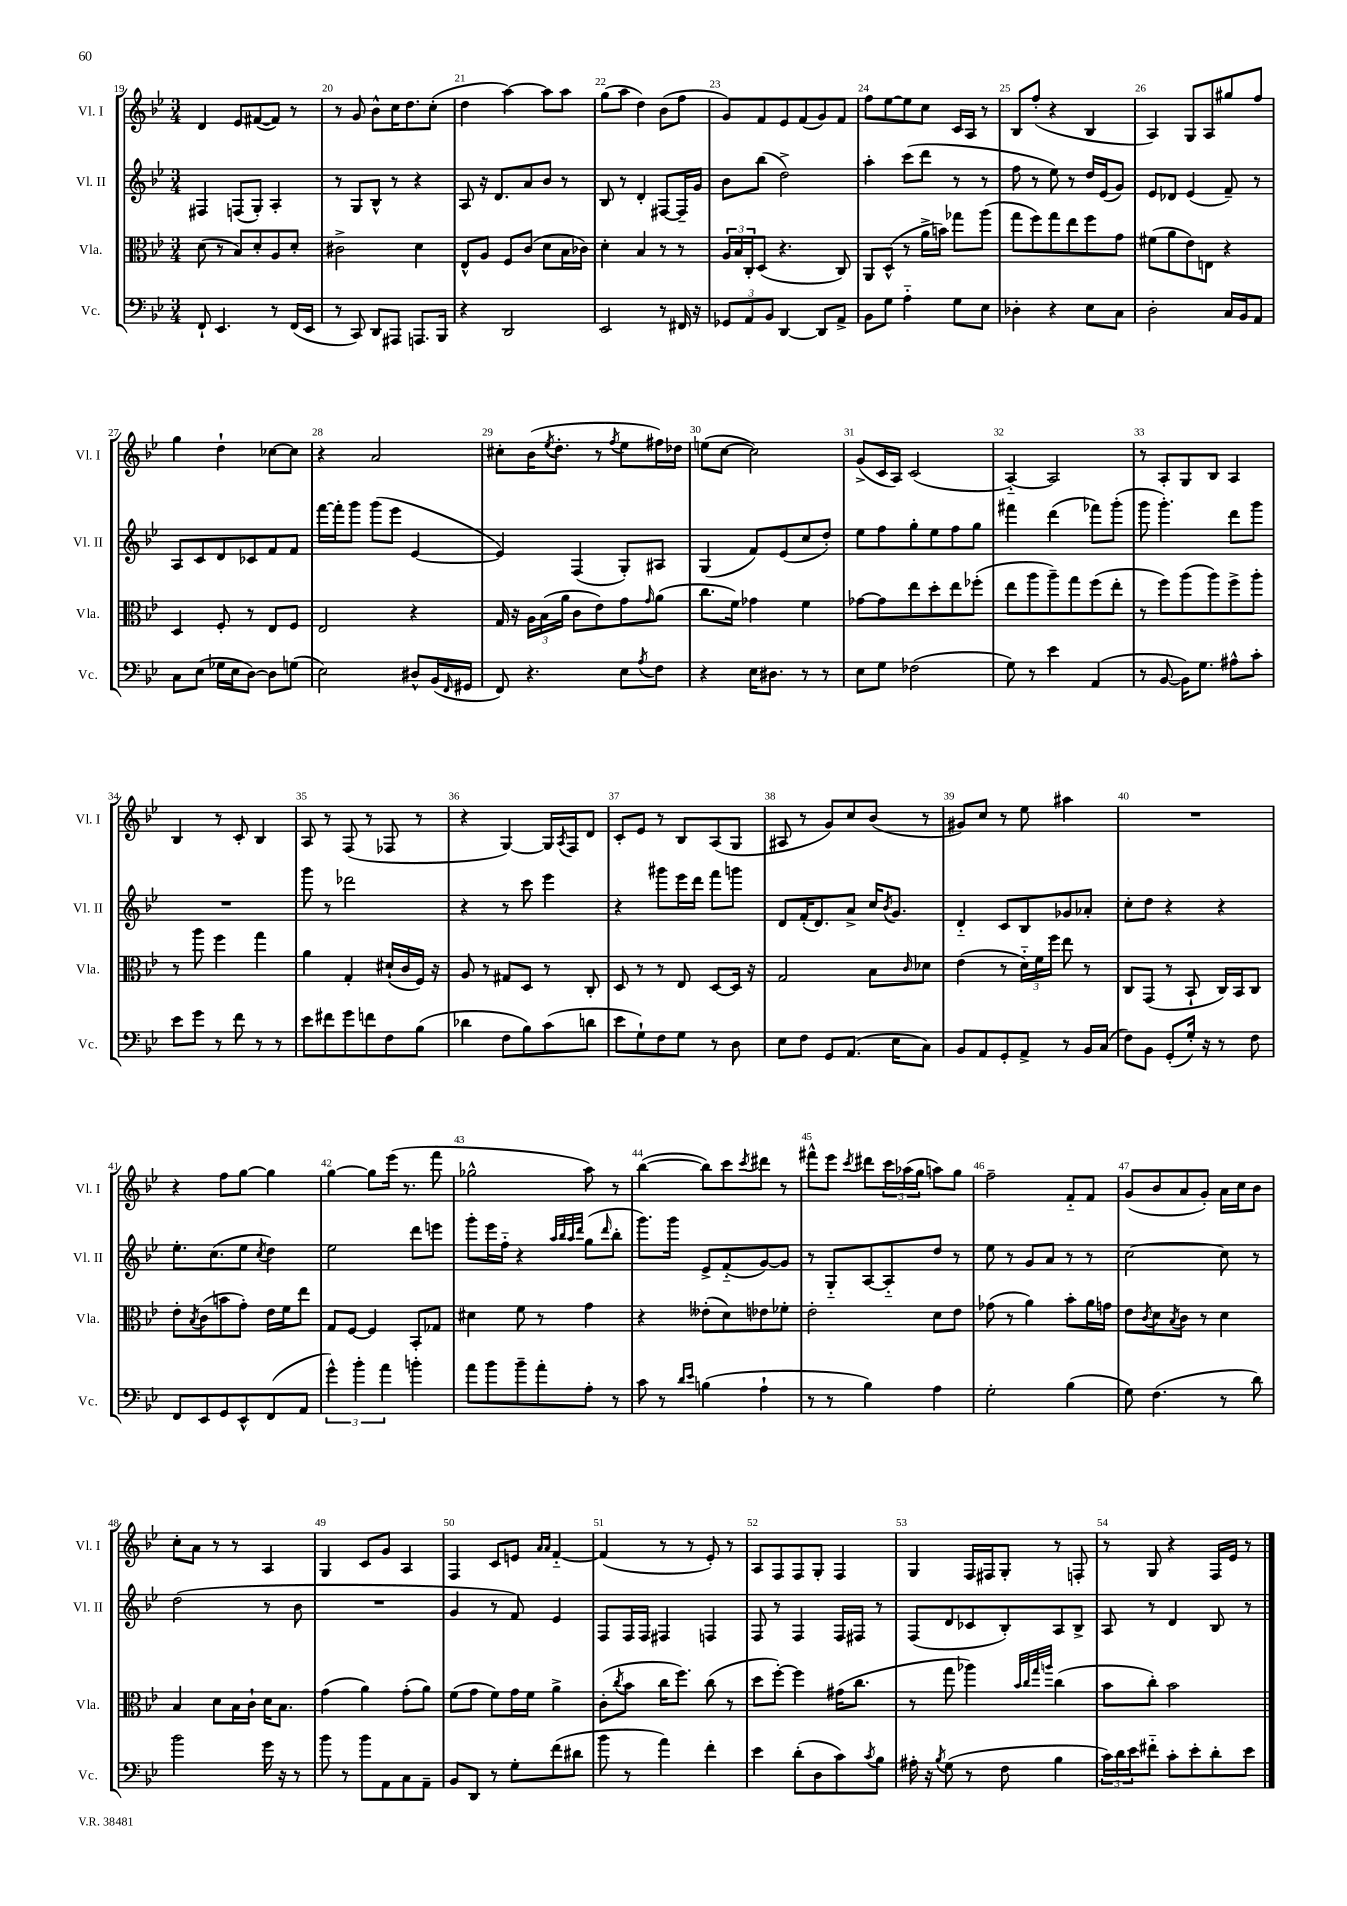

**kern	**kern	**kern	**kern
*part4	*part3	*part2	*part1
*staff4	*staff3	*staff2	*staff1
*I"Vc.	*I"Vla.	*I"Vl. II	*I"Vl. I
*I'Vc.	*I'Vla.	*I'Vl. II	*I'Vl. I
*clefF4	*clefC3	*clefG2	*clefG2
*k[b-e-]	*k[b-e-]	*k[b-e-]	*k[b-e-]
*M3/4	*M3/4	*M3/4	*M3/4
=19	=19	=19	=19
8FF`/	(8d\	4F#X/	4d/
4.EE-/	8r	.	.
.	8B-/L)	(8Fn/L	8e-/L
.	8d'/	8G'/J)	([8f#X/
8r	8A/	4A'/	8f#/J])
(16FF/LL	8d'/J	.	8r
16EE-/JJ	.	.	.
=20	=20	=20	=20
8r	2c#X^\	8r	8r
8CC/)	.	8G/L	8g/
8DD/L	.	8B-^^/J	8b-^^\L
8AAA#X/J	.	8r	16cc\K
.	.	.	8.dd\
8.AAAn/L	4d\	4r	.
.	.	.	(8cc'\J
16BBB-/Jk	.	.	.
=21	=21	=21	=21
4r	8E-^^/L	8A/	4dd\
.	8A/J	16r	.
.	.	8.d/L	.
2DD/	8F/L	.	[4aa\)
.	(8c/J	8a/	.
.	8d\L	8b-/J	8aa\L]
.	16B-\L	8r	8aa\J
.	16c-X\JJ)	.	.
=22	=22	=22	=22
2EE-/	4d'\	8B-/	(8gg\L
.	.	8r	8aa\J
.	4B-/	4d'/	4dd\)
8r	8r	[8F#X/L	(8b-\L
16FF#X/	8r	16F#~/L]	8ff\J
16r	.	16g/JJ	.
=23	=23	=23	=23
12GG-X/L	24A/LL	8b-\L	8g/L)
.	24B-/	.	.
12AA/	24C'/J	.	.
.	(8D/J	(8bb-\J	8f/
12BB-/J	.	.	.
[4DD/	4.r	2dd^\)	8e-/
.	.	.	(8f/
8DD/L]	.	.	8g/)
8AA^/J	8C/)	.	8f/J
=24	=24	=24	=24
8BB-\L	8AA/L	4aa'\	8ff\L
8G\J	(8D^^/J	.	[8ee-\
4A\	8r	(8ccc\L	8ee-\]
.	16a^\LL	8ddd\J	8cc\J
.	16bn\JJ)	.	.
8G\L	8gg-X\L	8r	16c/LL
.	.	.	16A/JJ
8E-\J	(8aa\J	8r	8r
=25	=25	=25	=25
4D-X'\	8gg\L	8ff\	8B-/L
.	8ff\)	8r	(8ff'/J
4r	8gg\	8ee-\)	4r
.	8ee-\	8r	.
8E-\L	8ff\	16dd/LL	4B-/
.	.	(16e-/J	.
8C\J	8g\J	8g/J)	.
=26	=26	=26	=26
2D'\	(8f#X\L	8e-/L	4A/)
.	8a\	8d-X/J	.
.	8e-\)	(4e-/	8G/L
.	8En\J	.	8A/
16C/LL	4r	8f~/)	8gg#X/
16BB-/J	.	.	.
8AA/J	.	8r	8ff/J
!!LO:LB:g=z
=27	=27	=27	=27
8C\L	4D/	8A/L	4gg\
(8E-\J	.	8c/	.
16G-X\LL	8F'/	8d/	4dd`\
16E-\J	.	.	.
[8D\J)	8r	8c-X/	.
8D\L]	8E-/L	8f/	[8cc-X\L
(8Gn\J	8F/J	8f/J	8cc-\J]
=28	=28	=28	=28
2E-\)	2E-/	[16fff\LL	4r
.	.	16fff'\J]	.
.	.	8ggg\J	.
.	.	(8ggg\L	2a/
.	.	8eee-\J	.
8D#X^^/L	4r	[4e-/	.
(16BB-/L	.	.	.
16qqFF/	.	.	.
16GG#X/JJ	.	.	.
=29	=29	=29	=29
8FF/)	16G/	4e-/])	8cc#X'\L
.	16r	.	.
4.r	24A\LL	.	(16b-\K
.	(24B-\	.	.
.	.	.	8qee-/
.	.	.	8.dd'\J
.	24a\JJ	.	.
.	8c\L	(4F/	.
.	8e-\)	.	8r
.	.	.	8qff/
8E-\L	8g\	8G'/L)	8ee-\L
8qA/	16qqg/	.	.
8F\J	(8a\J	8A#X/J	16ff#X\L)
.	.	.	16dd-X\JJ
=30	=30	=30	=30
4r	8.cc\L	(4G/	(8een\L
.	.	.	[8cc\J
.	16f\Jk)	.	.
16E-\KL	4g-X\	8f/L)	2cc\])
8.D#X\J	.	.	.
.	.	(8e-/	.
8r	4f\	8cc/	.
8r	.	8dd'/J)	.
=31	=31	=31	=31
8E-\L	[8g-X\L	8ee-\L	(8g^/L
8G\J	8g-\]	8ff\	16c/L
.	.	.	16A/JJ)
(2F-X\	8ee-\	8gg'\	(2c/
.	8dd'\	8ee-\	.
.	8ee-\	8ff\	.
.	(8ff-X'\J	8gg\J	.
=32	=32	=32	=32
8G\)	8ee-\L	4fff#X\	[4A/)
8r	8aa\	.	.
4e-\	8aa~\)	(4ddd\	2A/]
.	8gg\	.	.
(4AA/	(8ff\	8fff-X\L)	.
.	8ee-'\J	(8ggg'\J	.
=33	=33	=33	=33
8r	8r	8ggg\	8r
[8BB-/	8ff\L)	4.ggg'\)	8A'/L
16BB-\KL])	(8aa\	.	8G/
8.G\J	.	.	.
.	8aa\)	.	8B-/J
8A#X^^\L	8ff^\	8ddd\L	4A/
8c'\J	8aa'\J	8ggg\J	.
!!LO:LB:g=z
=34	=34	=34	=34
8e-\L	8r	2.r	4B-/
8g\J	8aa\	.	.
8r	4ff\	.	8r
8f\	.	.	8c'/
8r	4gg\	.	4B-/
8r	.	.	.
=35	=35	=35	=35
8e-\L	4a\	8ggg\	8A/
8f#X\	.	8r	8r
8g\	4G'/	2ddd-X\	(8F/
8fn\	.	.	8r
8F\	(16d#X`/LL	.	8F-X/
.	16c/	.	.
(8B-\J	16F/JJ)	.	8r
.	16r	.	.
=36	=36	=36	=36
4d-X\	8A/	4r	4r
.	8r	.	.
8F\L	8G#X/L	8r	[4G/)
8B-\)	8D/J	8ccc\	.
(8c\	8r	4eee-\	16G/LL]
.	.	.	8qA/
.	.	.	16F/J
8dn\J	8C'/	.	8d/J
=37	=37	=37	=37
8e-\L	8D/	4r	8c'/L
8G`\)	8r	.	8e-/J
8F\	8r	8ggg#X\L	8r
8G\J	8E-/	16eee-\L	8B-/L
.	.	16ddd\JJ	.
8r	[8D/L	8fff\L	(8A/
8D\	16D/Jk]	8gggn\J	8G/J
.	16r	.	.
=38	=38	=38	=38
8E-\L	2G/	8d/L	8A#X/
8F\J	.	(16f'/K	8r
.	.	8.d/)	.
8GG/L	.	.	8g/L)
(8.AA/J	.	8a^/J	8cc/
.	8B-\L	16cc/KL	(8b-/J
.	.	8qb-/	.
16E-\KL	.	8.g/J	.
.	16qqc/	.	.
8C\J)	8d-X\J	.	8r
=39	=39	=39	=39
8BB-/L	(4e-\	4d/	8g#X/L)
8AA/	.	.	8cc/J
8GG'/	8r	8c/L	8r
8AA^/J	24d\LL)	8B-/	8ee-\
.	24f\	.	.
.	24ff\JJ	.	.
8r	8ee-\	8g-X/	4aa#X\
16BB-/LL	8r	8a-X'/J	.
(16C/JJ	.	.	.
=40	=40	=40	=40
8F\L)	8C/L	8cc'\L	2.r
8BB-\J	(8GG/J	8dd\J	.
(8GG'/L	8r	4r	.
16G'/Jk)	8BB-`/	.	.
16r	.	.	.
8r	16C/LL)	4r	.
.	16BB-/J	.	.
8F\	8C/J	.	.
!!LO:LB:g=z
=41	=41	=41	=41
8FF/L	8e-'\L	8.ee-'\L	4r
.	8qB-/	.	.
8EE-/	(8c\	.	.
.	.	(8.cc\	.
8GG/	8bn\	.	8ff\L
8EE-^^/	8g'\J)	8ee-\J	[8gg\J
.	.	8qcc/	.
(8FF/	16e-\LL	4dd\)	4gg\]
.	16f\J	.	.
8AA/J	8ee-\J	.	.
=42	=42	=42	=42
6g^^\)	8G/L	2ee-\	[4gg\
.	[8F/J	.	.
6b-'\	.	.	.
.	4F/]	.	8gg\L]
6a\	.	.	.
.	.	.	(16eee-\Jk
.	.	.	8.r
4bn'\	8BB-'/L	8ddd\L	.
.	8G-X/J	8eeen\J	8fff\
=43	=43	=43	=43
8a\L	4d#X\	8ggg'\L	2gg-X^^\
8b-\	.	16eee-\L	.
.	.	16ff\JJ	.
8b-~\	8f\	4r	.
8a'\	8r	.	.
.	.	32qqaa/LLL	.
.	.	32qqbb-/	.
.	.	32qqaa/	.
.	.	32qqddd/JJJ	.
8A'\J	4g\	(8gg\L	8aa\)
.	.	16qqddd/	.
8r	.	8bb-'\J	8r
=44	=44	=44	=44
8c\	4r	8.ggg\L)	([4bb-\
8r	.	.	.
.	.	16ggg\Jk	.
16qqd/LL	.	.	.
16qqe-/JJ	.	.	.
(4Bn\	(8e--X'\L	8e-^/L	8bb-\L])
.	8d\)	(8f/	8ccc\
.	.	.	8qccc/
4A`\	8e-X\	[8g/)	8ddd#X\J
.	8f-X'\J	8g/J]	8r
=45	=45	=45	=45
8r	2e-'\	8r	8fff#X^^\L
8r	.	8G/L	8eee-\J
.	.	.	8qccc/
4B-\)	.	[8A/	8ddd#X\L
.	.	8A/]	24ccc\L
.	.	.	(24aa-X\
.	.	.	24gg\JJ
4A\	8d\L	8dd/J	8aan\L)
.	8e-\J	8r	8gg\J
=46	=46	=46	=46
2G'\	(8g-X\	8ee-\	2ff~\
.	8r	8r	.
.	4a\)	8g/L	.
.	.	8a/J	.
(4B-\	8b-'\L	8r	8f/L
.	16a\L	8r	8f/J
.	16gn\JJ	.	.
=47	=47	=47	=47
8G\)	8e-\L	[2cc\	(8g/L
.	8qc/	.	.
(4.F\	8d\	.	8b-/
.	8qB-/	.	.
.	8c\J	.	8a/
.	8r	.	8g'/J)
8r	4d\	8cc\]	16a\LL
.	.	.	16cc\J
8d\)	.	8r	8b-\J
!!LO:LB:g=z
=48	=48	=48	=48
2b-\	4B-/	(2dd\	8cc'\L
.	.	.	8a\J
.	8d\L	.	8r
.	16B-\L	.	8r
.	16c`\JJ	.	.
16g\	16d\KL	8r	4A/
16r	8.B-\J	.	.
8r	.	8b-\	.
=49	=49	=49	=49
8b-\	(4g\	2.r	4G/
8r	.	.	.
8b-\L	4a\)	.	8c/L
8AA\	.	.	8g/J
8C\	(8g'\L	.	4A/
8AA~\J	8a\J)	.	.
=50	=50	=50	=50
8BB-/L	(8f\L	4g/	4F/
8DD/J	8g\J	.	.
8r	8f\L)	8r	8c/L
8G'\L	16g\L	8f/)	8en/J
.	16f\JJ	.	.
.	.	.	16qqa/LL
.	.	.	16qqa/JJ
(8f\	4a^\	4e-/	[4f/
8d#X\J	.	.	.
=51	=51	=51	=51
8b-\	(8c'\L	8F/L	(4f/]
.	8qcc/	.	.
8r	8b-\J	16F/L	.
.	.	16F/JJ	.
4a\)	16cc\KL	4F#X/	8r
.	8.ff\J)	.	.
.	.	.	8r
4f'\	(8cc\	4Fn/	8e-'/)
.	8r	.	8r
=52	=52	=52	=52
4e-\	8dd\L	8F/	8A/L
.	[8ff'\J)	8r	8F/
(8d'\L	4ff\]	4F/	8F/
8D\	.	.	8G'/J
8c\)	(16g#X\KL	16F/LL	4F/
.	8.cc\J	16F#X/JJ	.
8qc/	.	.	.
8B-\J	.	8r	.
=53	=53	=53	=53
16A#X'\	8r	(8F/L	4G/
16r	.	.	.
8qB-/	.	.	.
(8G\	8gg\	8d/	.
8r	4aa-X\)	8c-X/	16F/LL
.	.	.	16F#X/J
8F\	.	8B-'/)	8G'/J
.	32qqb-/LLL	.	.
.	32qqcc/	.	.
.	32qqgg/	.	.
.	32qqaan/JJJ	.	.
4B-\	(4cc\	8A/	8r
.	.	8B-^/J	8Fn'/
=54	=54	=54	=54
24c\LL)	8b-\L	8A/	8r
24d\	.	.	.
24e-\J	.	.	.
8f#X\J	8cc'\J)	8r	8G/
8c'\L	2b-\	4d/	4r
8e-'\	.	.	.
8d'\	.	8B-/	16F/LL
.	.	.	16e-/JJ
8e-\J	.	8r	8r
==	==	==	==
*-	*-	*-	*-
